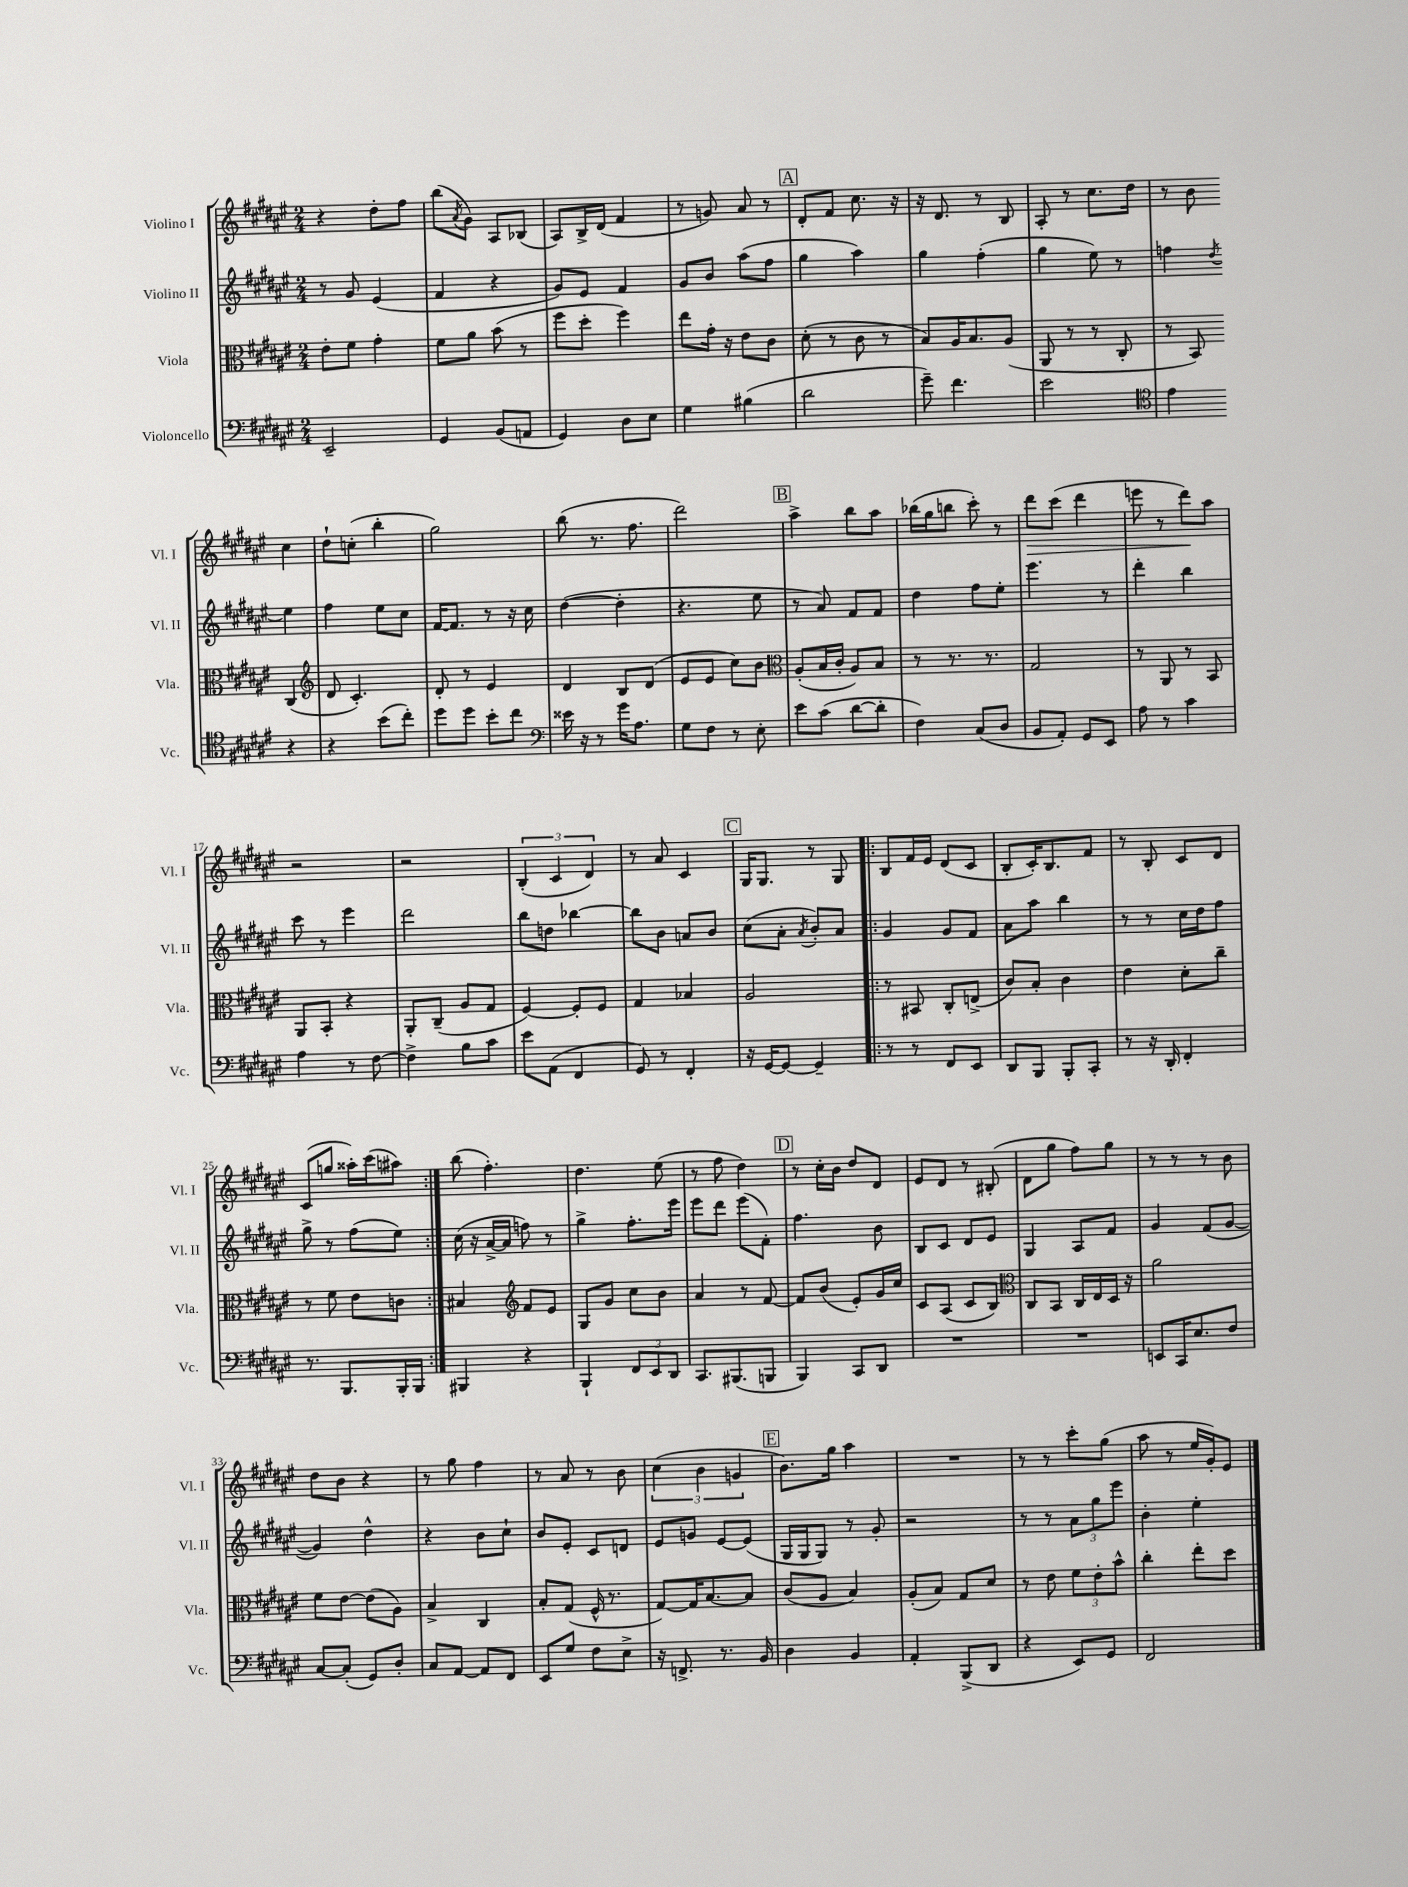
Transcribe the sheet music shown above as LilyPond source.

<<
\new StaffGroup <<
\new Staff = "s0" \with { instrumentName = "Violino I" shortInstrumentName = "Vl. I" } {
    \clef treble \key fis \major \numericTimeSignature \time 2/4
    r4 dis''8-. fis''8 |
    b''8( \acciaccatura { ais'8 } gis'8) ais8 bes8( |
    ais8) b16-> dis'16( fis'4 |
    r8 g'8) ais'8 r8 |
    \mark \markup { \box "A" } dis'8-. fis'8 cis''8. r16 |
    r16 dis'8. r8 b8 |
    ais8-. r8 cis''8. dis''16 |
    r8 b'8 cis''4 |
    dis''8-! c''8-.( b''4-. |
    gis''2) |
    b''8( r8. fis''8. |
    dis'''2) |
    \mark \markup { \box "B" } ais''4-> b''8 ais''8 |
    bes''16( gis''16 b''8 cis'''8-.) r8 |
    dis'''8\> cis'''8( dis'''4 |
    e'''8 r8 dis'''8\!) ais''8 |
    r2 |
    r2 |
    \tuplet 3/2 { b4-.( cis'4 dis'4) } |
    r8 ais'8 cis'4 |
    \mark \markup { \box "C" } gis16 gis8. r8 gis8 |
    \repeat volta 2 { b8 fis'16 eis'16 dis'8( cis'8 |
    b8-. cis'16-.) b8. fis'8 |
    r8 b8-. cis'8 dis'8 |
    cis'8( g''8 aisis''16-.) cis'''16( ais''8) | }
    b''8( fis''4.-.) |
    dis''4. eis''8( |
    r8 fis''8 dis''4) |
    \mark \markup { \box "D" } r8 cis''16-. b'16 dis''8 dis'8 |
    eis'8 dis'8 r8 bis8-.( |
    dis'8 gis''8 fis''8) gis''8 |
    r8 r8 r8 b'8 |
    dis''8 b'8 r4 |
    r8 gis''8 fis''4 |
    r8 ais'8 r8 b'8 |
    \tuplet 3/2 { cis''4( b'4 g'4 } |
    \mark \markup { \box "E" } b'8.) gis''16 ais''4 |
    R2 |
    r8 r8 cis'''8-. gis''8( |
    ais''8 r8 eis''16 gis'16-.) eis'8 \bar "|." |
}
\new Staff = "s1" \with { instrumentName = "Violino II" shortInstrumentName = "Vl. II" } {
    \clef treble \key fis \major \numericTimeSignature \time 2/4
    r8 gis'8 eis'4( |
    fis'4 r4 |
    gis'8) eis'8 fis'4 |
    gis'8 b'8 ais''8( fis''8 |
    \mark \markup { \box "A" } gis''4 ais''4) |
    gis''4 fis''4-.( |
    gis''4 eis''8) r8 |
    f''4 \acciaccatura { dis''8 } eis''4 |
    fis''4 eis''8 cis''8 |
    fis'16~ fis'8. r8 r16 cis''16 |
    dis''4~( dis''4-. |
    r4. eis''8 |
    \mark \markup { \box "B" } r8 ais'8) fis'8 fis'8 |
    dis''4 fis''8 eis''8-. |
    eis'''4. r8 |
    dis'''4-. b''4 |
    cis'''8 r8 eis'''4 |
    dis'''2 |
    b''8 d''8 bes''4~ |
    bes''8 b'8 a'8 b'8 |
    \mark \markup { \box "C" } cis''8( ais'8-. \acciaccatura { ais'8 } b'8-.) ais'8 |
    \repeat volta 2 { gis'4 gis'8 fis'8 |
    ais'8 ais''8 b''4 |
    r8 r8 cis''16 dis''16 fis''8 |
    gis''8-> r8 fis''8( eis''8) | }
    cis''16( r16 ais'16~-> ais'16 f''8) r8 |
    gis''4-> fis''8.-. eis'''16 |
    eis'''8 dis'''8 eis'''8( fis'8-.) |
    \mark \markup { \box "D" } fis''4. b'8 |
    b8 cis'8 dis'8 eis'8 |
    gis4 ais8 fis'8 |
    gis'4 fis'8( gis'8~ |
    gis'4) dis''4-^ |
    r4 b'8 cis''8-! |
    b'8 eis'8-. cis'8 d'8 |
    eis'8 g'8 eis'8~ eis'8( |
    \mark \markup { \box "E" } gis16 gis16 gis8) r8 gis'8-. |
    r2 |
    r8 r8 \tuplet 3/2 { ais'8 gis''8 eis'''8 } |
    b'4-. eis''4-. \bar "|." |
}
\new Staff = "s2" \with { instrumentName = "Viola" shortInstrumentName = "Vla." } {
    \clef alto \key fis \major \numericTimeSignature \time 2/4
    eis'8-. fis'8 gis'4-. |
    fis'8 ais'8 b'8( r8 |
    fis''8 dis''8-. fis''4) |
    eis''8 gis'16-. r16 eis'8 cis'8 |
    \mark \markup { \box "A" } dis'8-.( r8 cis'8 r8 |
    b8) ais16 b8. ais8( |
    ais,8 r8 r8 cis8-. |
    r8 b,8) cis4( |
    \clef treble dis'8 cis'4.-.) |
    dis'8-. r8 eis'4 |
    dis'4 b8 dis'8( |
    eis'8 eis'8 cis''8) b'8 |
    \mark \markup { \box "B" } \clef alto ais8-.( b16 cis'16-. ais8) b8 |
    r8 r8. r8. |
    gis2 |
    r8 ais,8 r8 b,8 |
    ais,8 b,8-. r4 |
    ais,8-. cis8--( ais8 gis8 |
    fis4~) fis8-. fis8 |
    gis4 bes4 |
    \mark \markup { \box "C" } ais2 |
    \repeat volta 2 { r8 bis,8 cis8-. e8->( |
    cis'8) b8-. cis'4 |
    eis'4 dis'8-. cis''8-- |
    r8 fis'8 eis'8 c'8 | }
    bis4 \clef treble fis'8 eis'8 |
    gis8 gis'8 cis''8 b'8 |
    ais'4 r8 fis'8~ |
    \mark \markup { \box "D" } fis'8 b'8( eis'8-.) gis'16 cis''16 |
    cis'8 ais8( cis'8 b8) |
    \clef alto cis8 b,8 cis16 eis16 dis16 r16 |
    ais'2 |
    fis'8 eis'8~ eis'8( ais8) |
    b4-> cis4 |
    b8-. gis8( fis16-^ r8. |
    gis8~) gis16 b8.~ b8 |
    \mark \markup { \box "E" } cis'8( ais8 b4) |
    ais8-.( b8) gis8 dis'8 |
    r8 eis'8 \tuplet 3/2 { fis'8 eis'8-. b'8-^ } |
    cis''4-. eis''8-. dis''8 \bar "|." |
}
\new Staff = "s3" \with { instrumentName = "Violoncello" shortInstrumentName = "Vc." } {
    \clef bass \key fis \major \numericTimeSignature \time 2/4
    eis,2-- |
    gis,4 b,8( a,8 |
    gis,4) dis8 eis8 |
    gis4 bis4( |
    \mark \markup { \box "A" } dis'2 |
    gis'8--) fis'4. |
    eis'2 |
    \clef tenor eis'4 r4 |
    r4 b'8( cis''8-.) |
    dis''8 dis''8 b'8-. cis''8 |
    \clef bass eisis'16 r16 r8 gis'16 ais8. |
    gis8 fis8 r8 eis8-. |
    \mark \markup { \box "B" } eis'8 cis'8( dis'8~ dis'8-. |
    fis4) cis8( dis8 |
    b,8 ais,8-.) gis,8 eis,8 |
    ais8 r8 cis'4 |
    ais4 r8 fis8~ |
    fis4-> b8 cis'8 |
    eis'8 ais,8( fis,4 |
    gis,8) r8 fis,4-. |
    \mark \markup { \box "C" } r16 gis,16~ gis,8~ gis,4-- |
    \repeat volta 2 { r8 r8 fis,8 eis,8 |
    dis,8 b,,8 b,,8-. cis,8-. |
    r8 r16 dis,16-. fis,4-. |
    r8. b,,8. b,,16-. b,,16 | }
    bis,,4 r4 |
    b,,4-! \tuplet 3/2 { fis,8 eis,8 dis,8 } |
    cis,8. bis,,8.( b,,8 |
    \mark \markup { \box "D" } b,,4) cis,8 dis,8 |
    R2 |
    R2 |
    e,8 cis,16 eis8. fis8 |
    cis8~ cis8-.( gis,8) dis8-. |
    cis8 ais,8~ ais,8 fis,8 |
    eis,8 gis8 fis8 eis8-> |
    r16 f,8.-> r8. b,16 |
    \mark \markup { \box "E" } dis4 b,4 |
    ais,4-. b,,8->( dis,8 |
    r4 eis,8) gis,8 |
    fis,2 \bar "|." |
}
>>
>>
